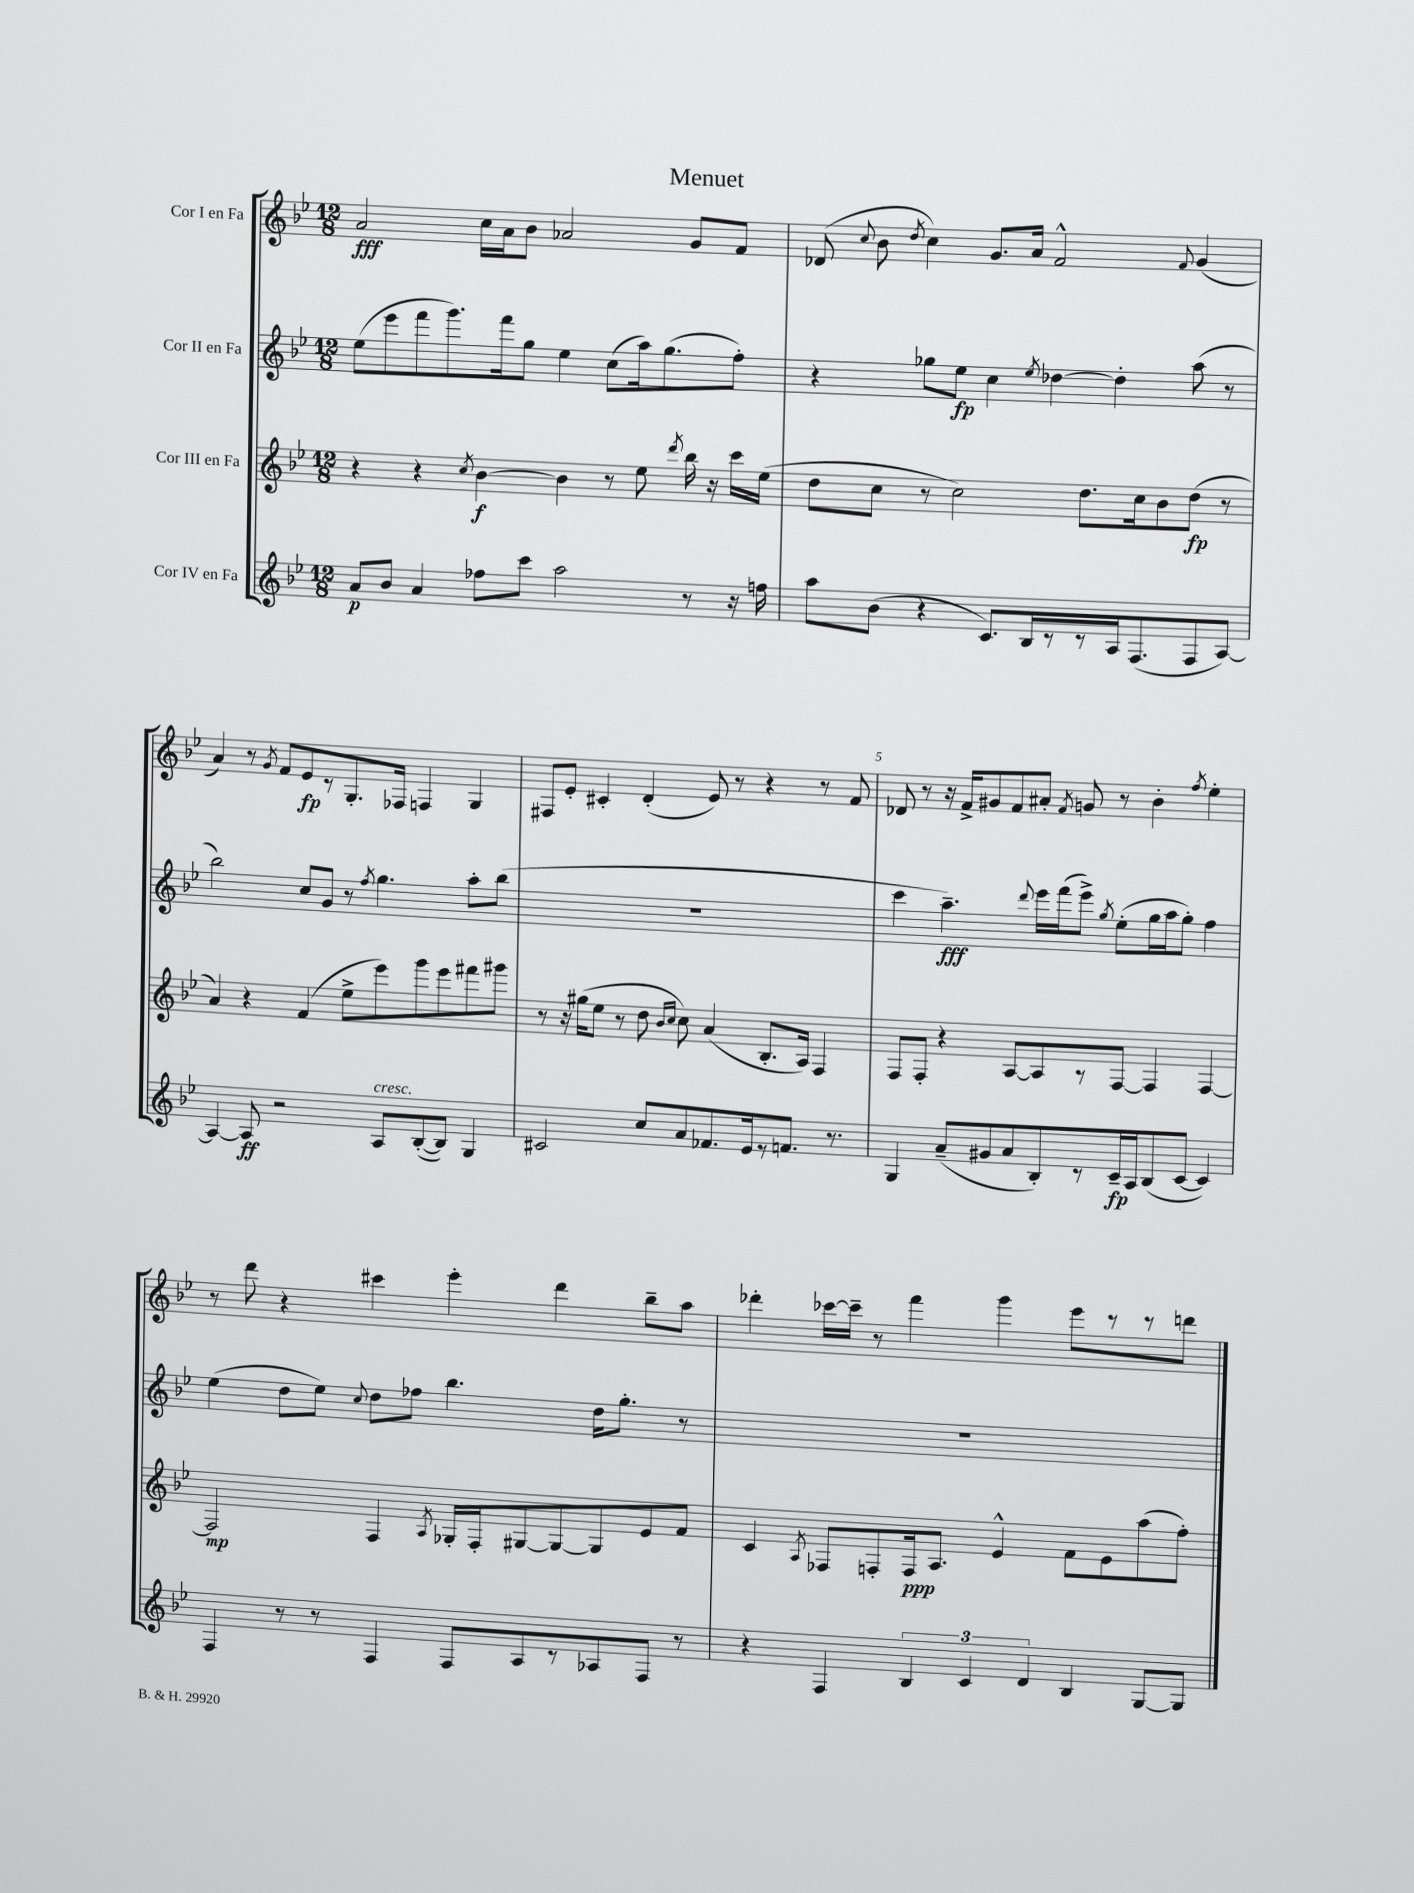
\header { title = "Menuet" }
<<
\new StaffGroup <<
\new Staff = "s0" \with { instrumentName = "Cor I en Fa" } {
    \clef treble \key bes \major \numericTimeSignature \time 12/8
    \autoBeamOff a'2\fff c''16[ a'16 bes'8] aes'2 g'8[ f'8] |
    des'8( \appoggiatura { c''8 } bes'8 \acciaccatura { d''8 } c''4) g'8.[ a'16] f'2-^ \appoggiatura { f'8 } g'4( |
    a'4) r8 \acciaccatura { g'8 } f'8[ ees'8\fp r8 g8.-. fes16] f4 g4 |
    fis8[ ees'8]-. cis'4-. d'4-.( ees'8) r8 r4 r8 f'8 |
    des'8 r8 r16 f'16[-> gis'8 f'8 ais'8]-. \acciaccatura { f'8 } g'8 r8 bes'4-. \acciaccatura { f''8 } ees''4-. |
    r8 d'''8 r4 cis'''4 ees'''4-. d'''4 bes''8[-- a''8] |
    des'''4-. ces'''16[~ ces'''16]-- r8 f'''4 g'''4 ees'''8[ r8 r8 d'''8] \bar "|." |
}
\new Staff = "s1" \with { instrumentName = "Cor II en Fa" } {
    \clef treble \key bes \major \numericTimeSignature \time 12/8
    \autoBeamOff ees''8[( ees'''8 f'''8 g'''8.) f'''16 g''8] ees''4 c''8[( a''16) g''8.( f''8]-.) |
    r4 ges''8[ ees''8]\fp c''4 \acciaccatura { ees''8 } des''4~ des''4-. a''8( r8 |
    bes''2) c''8[ g'8] r8 \acciaccatura { f''8 } g''4. a''8[-. bes''8]( |
    R1. |
    c'''4 a''4.--\fff) \appoggiatura { d'''8 } ees'''16[ f'''16( ees'''8]->) \acciaccatura { g''8 } ees''8[-.( g''16 a''16 g''8]-.) f''4 |
    ees''4( d''8[ ees''8]) \appoggiatura { c''8 } d''8[ fes''8] bes''4. d''16[ g''8.]-. r8 |
    R1. \bar "|." |
}
\new Staff = "s2" \with { instrumentName = "Cor III en Fa" } {
    \clef treble \key bes \major \numericTimeSignature \time 12/8
    \autoBeamOff r4 r4 \acciaccatura { c''8 } bes'4~\f bes'4 r8 ees''8 \acciaccatura { d'''8 } bes''16 r16 c'''16[ ees''16]( |
    d''8[ c''8] r8 c''2) d''8.[ c''16 bes'8 d''8]\fp( r8 |
    a'4) r4 f'4( ees''8[-> ees'''8) g'''8 ees'''8 fis'''8 gis'''8] |
    r8 r16 gis''16[( ees''8] r8 d''8 \grace { bes'16[ c''16] } c''8) a'4( bes8.[-. a16]) f4 |
    f8[ f8]-. r4 a8[~ a8 r8 f8]~ f4 f4~ |
    f2\mp f4 \acciaccatura { a8 } ges16[-. f16-. gis8~ gis8~ gis8 ees'8 f'8] |
    c'4 \acciaccatura { a8 } fes8[ f8-. f16\ppp a8.] ees'4-^ f'8[ ees'8 a''8( f''8]-.) \bar "|." |
}
\new Staff = "s3" \with { instrumentName = "Cor IV en Fa" } {
    \clef treble \key bes \major \numericTimeSignature \time 12/8
    \autoBeamOff a'8[\p bes'8] a'4 fes''8[ c'''8] a''2 r8 r16 f''16 |
    a''8[ bes'8]( r4 c'8.[) bes16 r8 r8 a16 f8.( f8 a8]~) |
    a4~ a8\ff r2 a8[^\markup { \italic "cresc." } bes8~-.( bes8]) g4 |
    cis'2 c''8[ a'8 fes'8. ees'16 r8 f'8.] r8. |
    g4 a'8[--( gis'8 a'8 bes8-.) r8 c'16--\fp a16 bes8( c'8]~ c'4) |
    f4 r8 r8 f4 f8[ a8 r8 aes8 f8] r8 |
    r4 f4 \tuplet 3/2 { bes4 c'4 d'4 } bes4 g8[~ g8] \bar "|." |
}
>>
>>
\layout { \context { \Score \override BarNumber.break-visibility = ##(#f #t #t) barNumberVisibility = #(every-nth-bar-number-visible 5) } }
